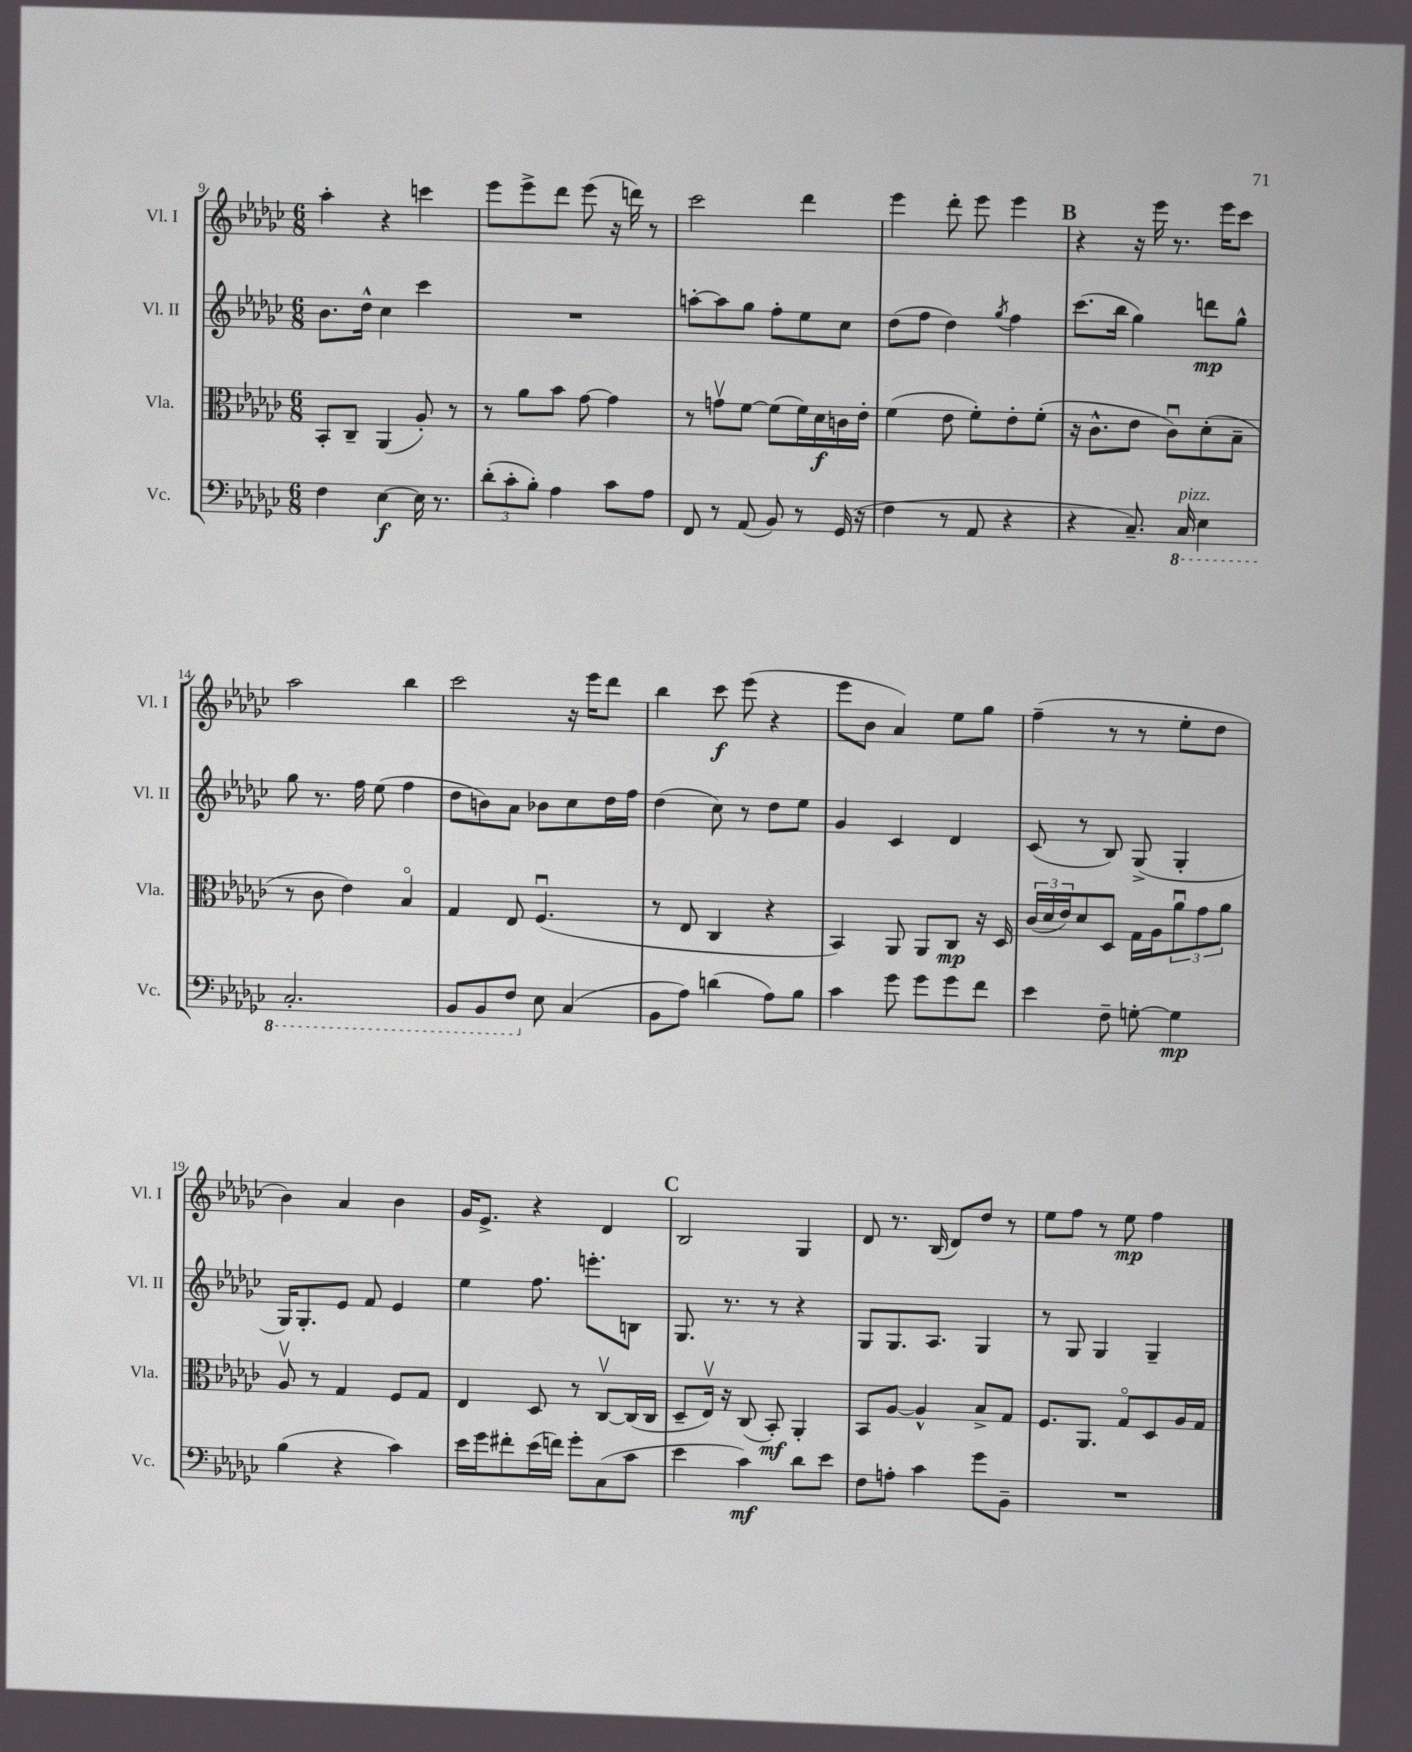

**kern	**kern	**kern	**kern
*staff4	*staff3	*staff2	*staff1
*clefF4	*clefC3	*clefG2	*clefG2
*k[b-e-a-d-g-c-]	*k[b-e-a-d-g-c-]	*k[b-e-a-d-g-c-]	*k[b-e-a-d-g-c-]
*M6/8	*M6/8	*M6/8	*M6/8
4F	8BB-'	8.b-	4aa-'
.	8C-~	.	.
.	.	16dd-^^	.
[4E-	(4AA-	4cc-	4r
16E-]	8A-')	4ccc-	4ccc
8.r	.	.	.
.	8r	.	.
=	=	=	=
(12d-'	8r	2.r	8eee-
12c-'	.	.	.
.	8a-	.	8eee-^
12B-')	.	.	.
4A-	8b-	.	8ddd-
.	[8g-	.	(8eee-
8c-	4g-]	.	16r
.	.	.	16ddd)
8A-	.	.	8r
=	=	=	=
8FF	8r	[8aa'	2ccc-
8r	8gv	8aa]	.
(8AA-	[8f	8gg-	.
8BB-)	(8f]	8ff'	.
8r	16f)	8ee-	4ddd-
.	16d-	.	.
(16GG-	16c	8cc-	.
16r	16e-'	.	.
=	=	=	=
4F	(4f	(8dd-	4eee-
.	.	8ff	.
8r	8e-	4dd-)	8ddd-'
8AA-	8f')	.	8eee-
.	.	8qgg-	.
4r	8e-'	4ff	4eee-
.	(8f'	.	.
=	=	=	=
4r	16r	(8.ccc-	4r
.	8.c-^^	.	.
.	.	16bb-	.
8.C-~)	8e-	4gg-)	16r
.	.	.	16eee-
.	8c-u)	.	8.r
16CC-	.	.	.
4EE-	(8d-'	8ddd	.
.	.	.	16eee-
.	8B-~	8gg-^^	8ccc-
=	=	=	=
2.CC-'	8r	8gg-	2aa-
.	8c-	8.r	.
.	4e-)	.	.
.	.	16ff	.
.	.	(8ee-	.
.	4B-o	4ff	4bb-
=	=	=	=
8BBB-	4G-	8dd-	2ccc-
8BBB-	.	8b)	.
8FF	8E-	8a-	.
8E-	(4.Fu	8b-	.
(4C-	.	8cc-	16r
.	.	.	16eee-
.	.	16dd-	8ddd-
.	.	16ff	.
=	=	=	=
8BB-	8r	(4dd-	4bb-
8A-)	8E-	.	.
(4d	4C-	8cc-)	8ccc-
.	.	8r	(8eee-
8A-)	4r	8dd-	4r
8B-	.	8ee-	.
=	=	=	=
4c-	4BB-)	4g-	8eee-
.	.	.	8b-
8g-	8AA-	4c-	4a-)
8g-	8AA-	.	.
8g-	8C-	4d-	8ee-
8f	16r	.	8gg-
.	16D-	.	.
=	=	=	=
4e-	(24c-	(8c-	(4ff~
.	24d-	.	.
.	24e-)	.	.
.	8d-	8r	.
8F~	8D-	8B-)	8r
[8G'	16G-	(8G-^	8r
.	16A-	.	.
4G]	12a-u	4G-'	8ee-'
.	12g-	.	.
.	.	.	8dd-
.	12a-	.	.
=	=	=	=
(4B-	8A-v	16G-)	4b-)
.	.	8.G-'	.
.	8r	.	.
4r	4G-	8e-	4a-
.	.	8f	.
4c-)	8F	4e-	4b-
.	8G-	.	.
=	=	=	=
16e-	4E-	4ee-	16g-
16g-	.	.	8.e-^
8f#'	.	.	.
(16e-	8D-	8.ff	4r
16f)	.	.	.
8g-'	8r	.	.
.	.	8.eee'	.
(8C-	[8C-v	.	4d-
8c-	(16C-]	8B	.
.	16C-	.	.
=	=	=	=
4e-	8D-~	8.G-	2B-
.	16E-v)	.	.
.	16r	8.r	.
4c-)	(8C-	.	.
.	8BB-')	8r	.
8d-	4AA-'	4r	4G-
8e-	.	.	.
=	=	=	=
8F	8BB-	8G-	8d-
8A'	[8A-	8.G-	8.r
4c-	4A-^^]	.	.
.	.	8.A-	(16B-
.	.	.	8d-)
8g-	8B-^	4G-	8dd-
8BB-~	8G-	.	8r
=	=	=	=
2.r	8.F	8r	8ee-
.	.	8G-	8ff
.	8.AA-	.	.
.	.	4G-	8r
.	8G-o	.	8ee-
.	8D-	4G-~	4ff
.	16A-	.	.
.	16G-	.	.
==	==	==	==
*-	*-	*-	*-
